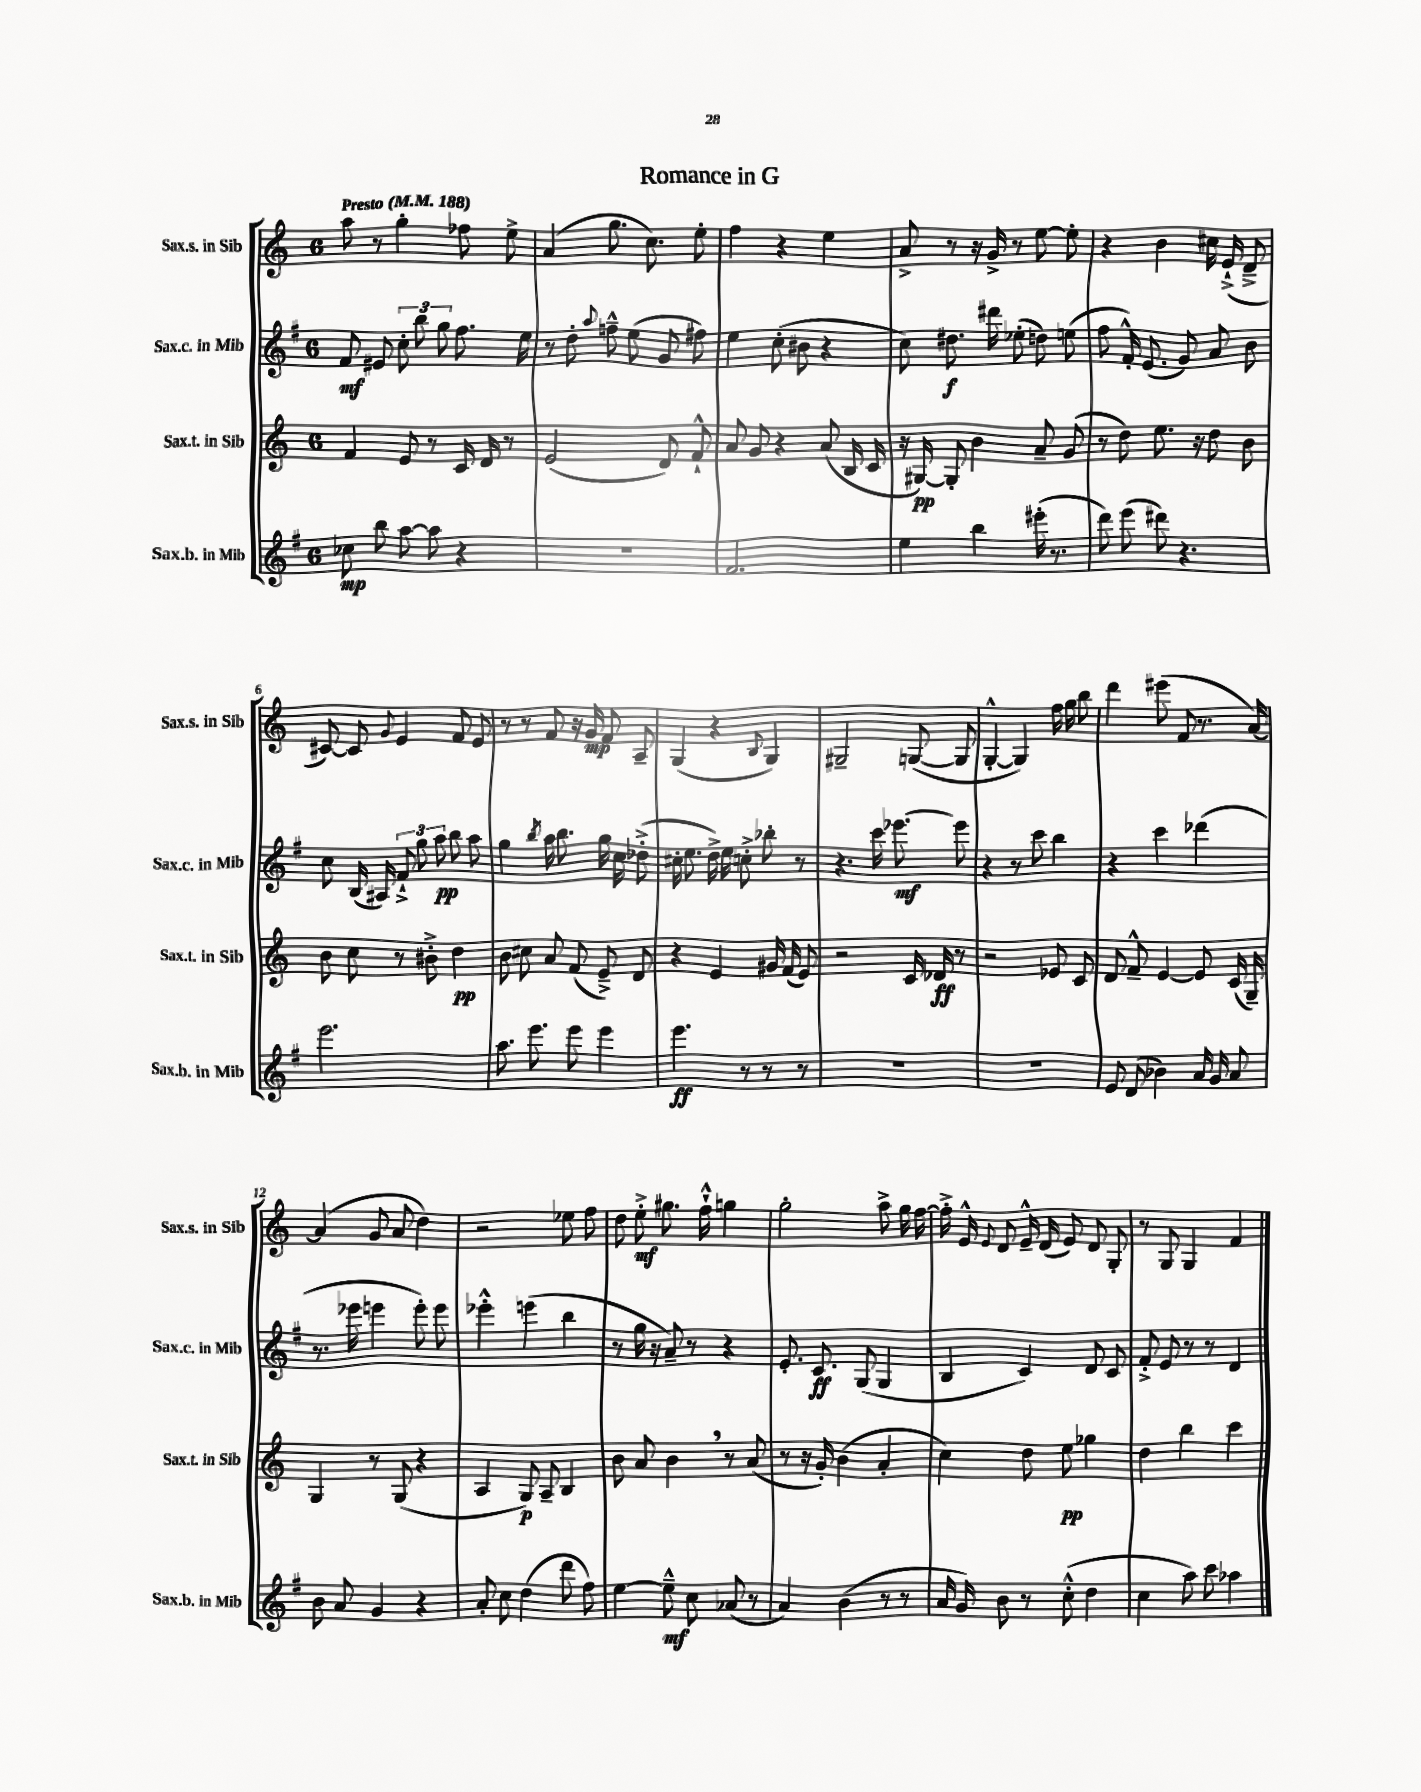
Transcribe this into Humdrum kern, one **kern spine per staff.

**kern	**kern	**kern	**kern
*staff4	*staff3	*staff2	*staff1
*clefG2	*clefG2	*clefG2	*clefG2
*k[f#]	*k[]	*k[f#]	*k[]
*M6/8	*M6/8	*M6/8	*M6/8
*MM188	*MM188	*MM188	*MM188
8cc-	4f	8f#	8aa
8bb	.	8e#	8r
[8aa	8e	12cc'	4gg'
.	.	12bb	.
8aa]	8r	.	.
.	.	12gg	.
4r	16c	8.ff#	8ff-
.	16d	.	.
.	8r	.	8ee^
.	.	16ee	.
=	=	=	=
2.r	(2e	8r	(4a
.	.	8dd'	.
.	.	8qqaa	.
.	.	8ff~^^	8.gg
.	.	(8ee	.
.	.	.	8.cc)
.	8d)	8g	.
.	8f`^^	8ff#)	8ee'
=	=	=	=
2.f#	8a	4ee	4ff
.	8g	.	.
.	4r	(8cc'	4r
.	.	8b#	.
.	(8a	4r	4ee
.	16B	.	.
.	16c	.	.
=	=	=	=
4ee	16r	8cc)	8a^
.	[16G#)	.	.
.	8G#']	8.dd#	8r
4bb	4b	.	16r
.	.	16ddd#	16g^
.	.	(8ee-'	8r
(16eee#'	8a~	8dd)	[8ee
8.r	.	.	.
.	(8g	(8ee	8ee']
=	=	=	=
8ddd)	8r	8ff#	4r
(8eee	8dd)	16f#'^^)	.
.	.	(8.e	.
8ddd#)	8.ee	.	4b
4.r	.	8g)	.
.	16r	.	.
.	8dd	8a	16cc#
.	.	.	(16e`^
.	8b	8b	8d~^
=	=	=	=
2.eee	8b	8cc	[8c#)
.	8cc	(16B	8c#]
.	.	16A#)	.
.	.	.	8qqg
.	8r	12f#`^	4e
.	.	12gg	.
.	8b#'^	.	.
.	.	12aa	.
.	4dd	8bb	8f
.	.	8aa	8e
=	=	=	=
8.aa	8b	4gg	8r
.	8cc#	.	8r
8.eee	.	.	.
.	.	8qbb	.
.	8a	16aa	8f
.	.	8.bb	.
8eee	(8f	.	16r
.	.	.	16g
4eee	8e~^)	16gg	8f
.	.	16cc	.
.	8d	(8dd-'^	8A~
=	=	=	=
4.eee	4r	16cc#'	(4G
.	.	8.ee	.
.	4e	16dd^)	4r
.	.	16ee	.
8r	.	8cc'^	.
.	.	.	8qqB
8r	16g#	8bb-'	4G)
.	(16f	.	.
8r	8e)	8r	.
=	=	=	=
2.r	2r	4.r	2G#~
.	.	16ccc	.
.	.	[8.eee-	.
.	16c	.	([8G
.	16d-	.	.
.	8r	8eee-]	8G]
=	=	=	=
2.r	2r	4r	[4G'^^
.	.	8r	4G])
.	.	8ccc	.
.	8e-	4bb	16ff
.	.	.	16gg
.	8c	.	8bb
=	=	=	=
8e	8d	4r	4ddd
(8d	8f~^^	.	.
4b-)	[4e	4ccc	(8eee#
.	.	.	8f
16a	8e]	(4ddd-	8.r
16g	.	.	.
8a	(16c	.	.
.	16G~)	.	[16a)
=	=	=	=
8b	4G	8.r	(4a]
8a	.	.	.
.	.	16eee-	.
4g	8r	4eee	8g
.	(8G	.	8a
4r	4r	8eee')	4dd)
.	.	8eee	.
=	=	=	=
8a'	4A	4eee-'^^	2r
8cc	.	.	.
(4dd	8G)	(4eee	.
.	8A~	.	.
8ddd	4B	4bb	8ee-
8ff#)	.	.	8ff
=	=	=	=
[4ee	8b	8r	8dd
.	8a	16gg	8ee'^
.	.	16r	.
8ee~^^]	4b	8a~)	8.gg#
8cc	.	8r	.
.	.	.	16ff`^^
(8a-	8r	4r	4gg
8r	(8a	.	.
=	=	=	=
4a)	8r	8.e'	2gg'
.	16r	.	.
.	16g')	8.c	.
(4b	(4b	.	.
.	.	(8G	.
8r	4a'	4G	8aa^
8r	.	.	16gg
.	.	.	[16ff
=	=	=	=
16a	4cc)	4B	16ff'^]
16g)	.	.	16e^^
.	.	.	8qqe
8b	.	.	8d
8r	8dd	4c)	16e~^^
.	.	.	(16d
(8cc'^^	8ee	.	8e)
4dd	4gg-	8d	8d
.	.	8c	8G'
=	=	=	=
4cc	4dd	8f#'^	8r
.	.	8e	8G
8aa)	4bb	8r	4G
8ccc	.	8r	.
4aa-	4ccc	4d	4f
==	==	==	==
*-	*-	*-	*-
